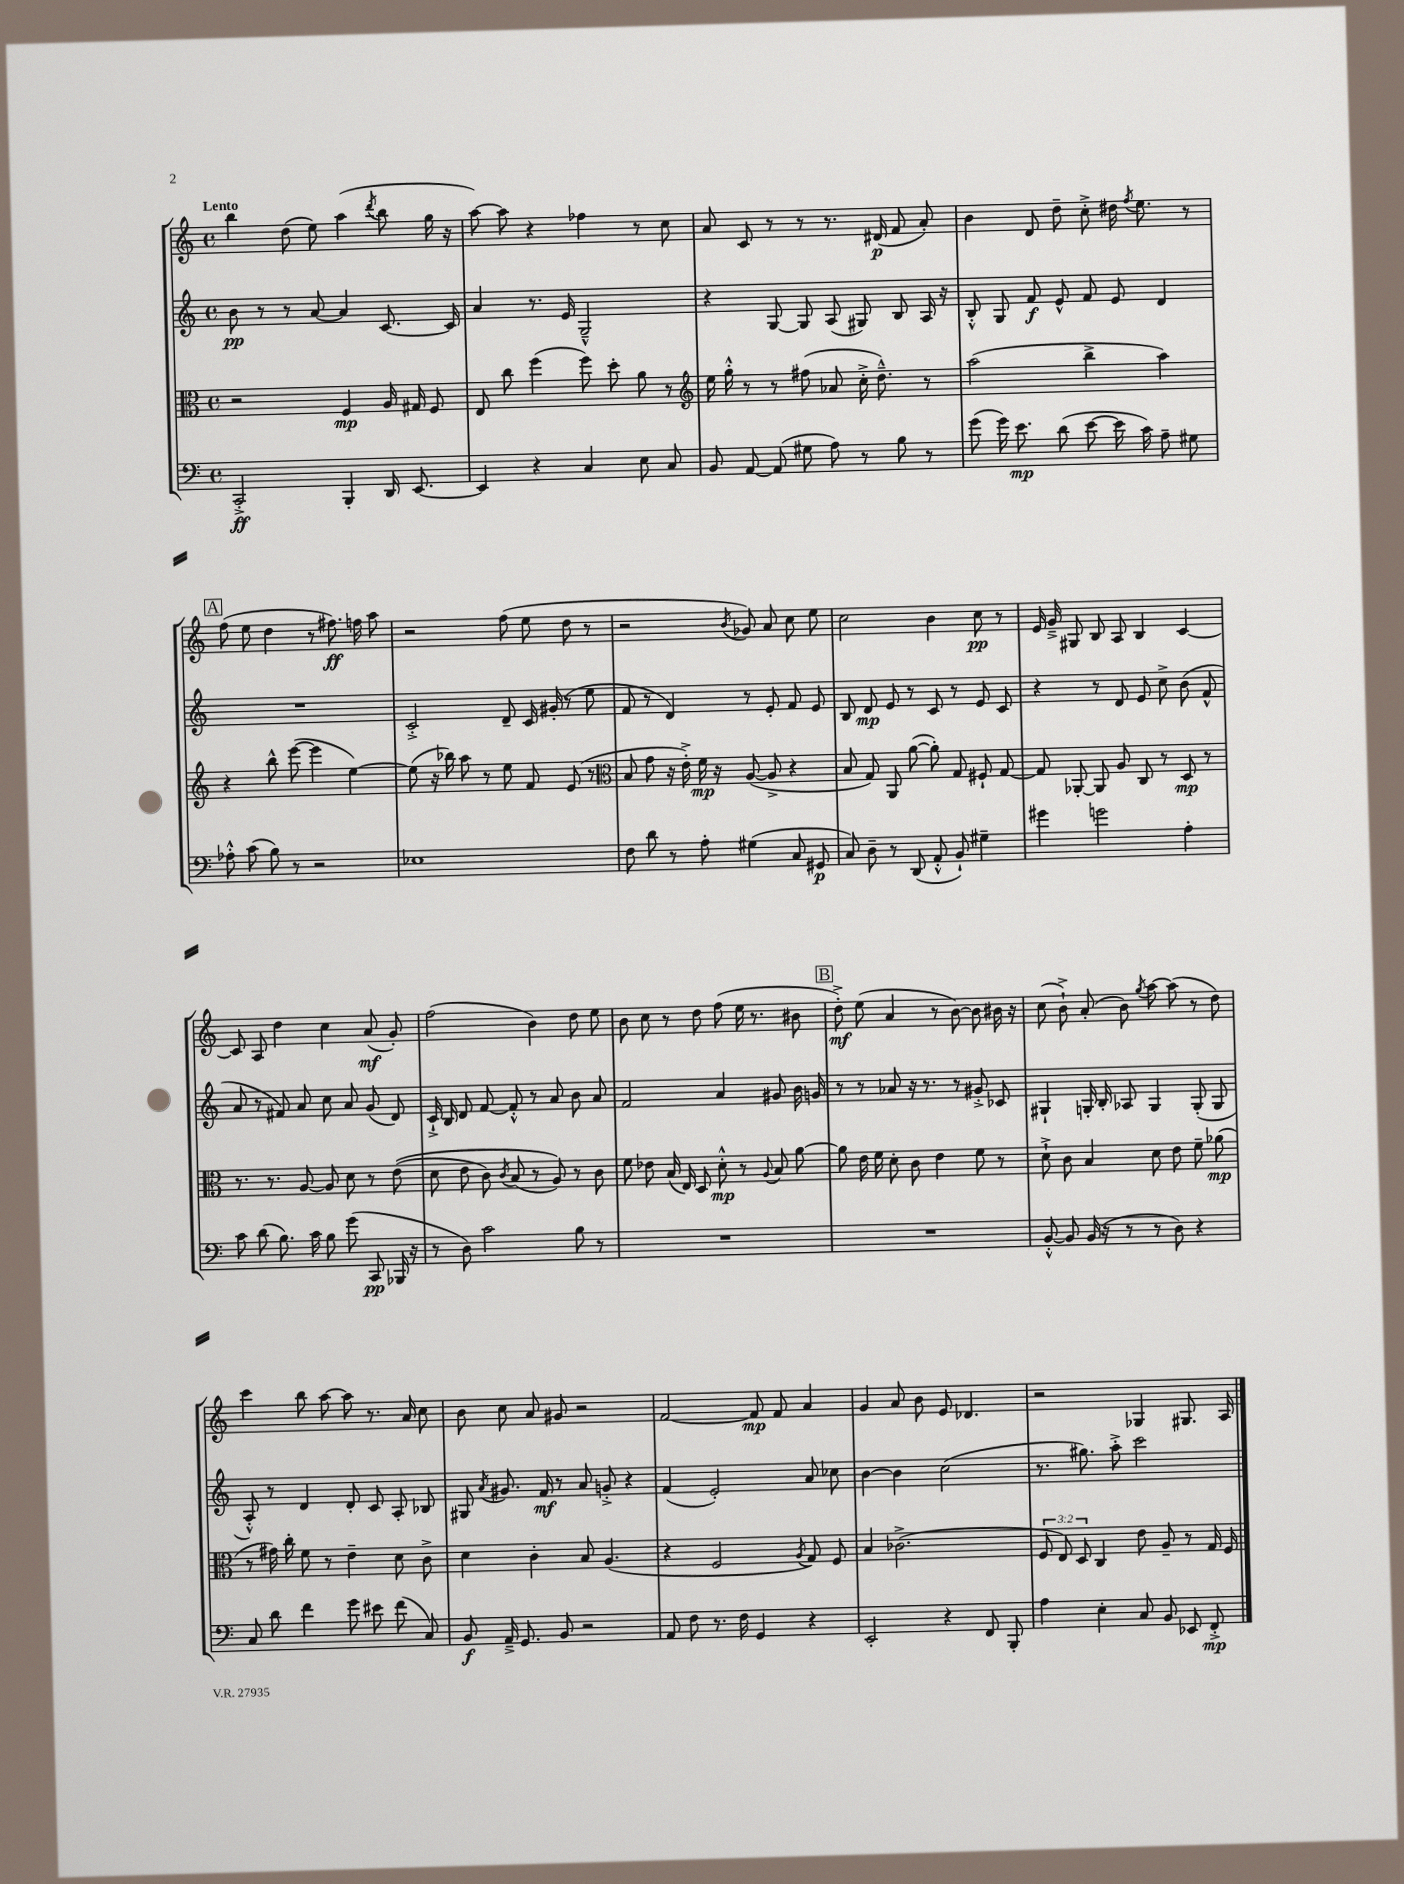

**kern	**kern	**kern	**kern
*staff4	*staff3	*staff2	*staff1
*clefF4	*clefC3	*clefG2	*clefG2
*k[]	*k[]	*k[]	*k[]
*M4/4	*M4/4	*M4/4	*M4/4
*met(c)	*met(c)	*met(c)	*met(c)
2CC'^/	2r	8b\	4bb\
.	.	8r	.
.	.	8r	(8dd\
.	.	[8a/	8ee\)
4BBB'/	4F/	4a/]	(4aa\
.	.	.	8qddd/
16DD/	16A/	[8.c/	8bb\
[8.EE/	16G#/	.	.
.	8F/	.	16gg\
.	.	16c/]	16r
=	=	=	=
4EE/]	8E/	4a/	[8aa\)
.	8cc\	.	8aa\]
4r	(4ff\	8.r	4r
.	.	16e/	.
4C/	8ff\)	2G~^^/	4ff-\
.	8dd'\	.	.
8E\	8a\	.	8r
8C/	8r	.	8cc\
=	=	=	=
*	*clefG2	*	*
8BB/	16ee\	4r	8a/
.	16gg'^^\	.	.
[8AA/	8r	.	8c/
(8AA/]	8r	[8G/	8r
8G#\	(8ff#\	8G/]	8r
8A\)	8a-/	(8A/	8.r
8r	16cc'^\	8G#/)	.
.	8.dd~^^\)	.	(16d#/
8B\	.	8B/	8f/
8r	8r	16A/	8a'/)
.	.	16r	.
=	=	=	=
(8g\	(2aa\	8B'^^/	4b\
16g\)	.	8G/	.
8.e\	.	.	.
.	.	8f/	8d/
(8d\	.	8e^^/	8dd~\
[8e\	4bb^\	8f/	8cc'^\
16e\]	.	8e/	16dd#\
.	.	.	8qff/
16c\)	.	.	8.ee\
8A~\	4aa\)	4d/	.
8G#\	.	.	8r
=	=	=	=
8A-'^^\	4r	1r	(8ff\
(8c\	.	.	8ee\
8B\)	8bb^^\	.	4dd\
8r	([8eee\	.	.
2r	4eee\]	.	8r
.	.	.	8.ff#\)
.	[4ee\)	.	.
.	.	.	16ff\
.	.	.	8aa\
=	=	=	=
1E-	(8ee\]	2c'^/	2r
.	16r	.	.
.	16bb-\)	.	.
.	8aa\	.	.
.	8r	.	.
.	8ee\	8d~/	(8ff\
.	8f/	16c/	8ee\
.	.	(16g#'/	.
.	(8e/	8r	8dd\
.	8r	8ee\	8r
=	=	=	=
*	*clefC3	*	*
8F\	8B/	8f/	2r
8d\	8g\	8r	.
8r	16r	4d/)	.
.	16e'^\)	.	.
8A'\	16f\	.	.
.	16r	.	.
.	.	.	8qb/
(4G#\	([8A/	8r	8g-/)
.	8A^/]	8e'/	8a/
8C/	4r	8f/	8cc\
8GG#/	.	8e/	8ee\
=	=	=	=
8C/)	8B/	8B/	2cc\
8D~\	8G/)	8d/	.
8r	8AA/	8e/	.
(8DD/	([8a\	8r	.
8AA'^^/	8a'\])	8c/	4b\
8BB`/)	8G/	8r	.
4G#~\	8F#`/	8e/	8cc\
.	[8G/	8c/	8r
=	=	=	=
4g#\	8G/]	4r	16e/
.	.	.	16g~^/
.	[8AA-'/	.	8G#/
2g\	8AA-/]	8r	8B/
.	8A/	8d/	8A/
.	8C/	8e/	4B/
.	8r	8cc^\	.
4A'\	8D/	(8b\	[4c/
.	8r	8f^^/	.
=	=	=	=
8c\	8.r	8a/	8c/]
(8d\	.	8r	8A/
.	8.r	.	.
8.B\)	.	8f#/)	4dd\
.	[8A/	8a/	.
16c\	.	.	.
8B\	8A/]	8cc\	4cc\
(8g\	8d\	8a/	.
8CC/	8r	(8g/	(8a/
16BBB-/	&((8e\	8d/)	8g'/)
16r	.	.	.
=	=	=	=
8r	8d\	16c`^/	(2ff\
.	.	16B/	.
8D\)	8e\	8d/	.
2c\	8c\)	[8f/	.
.	8qc/	.	.
.	(8B/	8f'^^/]	.
.	8r	8r	4b\)
.	8A/)&)	8a/	.
8B\	8r	8b\	8dd\
8r	8c\	8a/	8ee\
=	=	=	=
1r	8f\	2f/	8b\
.	8e-\	.	8cc\
.	(16B/	.	8r
.	16E/)	.	.
.	8D/	.	8dd\
.	8d'^^\	4a/	(8ff\
.	8r	.	16ee\
.	.	.	8.r
.	8qqA/	.	.
.	8B/	8g#/	.
.	[8a\	16b\	8b#\
.	.	16g/	.
=	=	=	=
1r	8a\]	8r	8dd'^\)
.	16e\	8r	(8ee\
.	16f\	.	.
.	8d'\	8a-/	4a/
.	8c\	16r	.
.	.	8.r	.
.	4e\	.	8r
.	.	8r	[8b\)
.	8f\	8g#'^/	8b\]
.	8r	8c-/	16b#\
.	.	.	16r
=	=	=	=
[8BB'^^/	8d`^\	4G#`/	(8cc\
8BB/]	8c\	.	8b`^\)
(16BB/	4B/	16G'/	(8a'/
16r	.	16B'/	.
8r	.	8A-/	8b\)
.	.	.	8qgg/
8r	8d\	4G/	[8aa\
8D\)	8e\	.	(8aa\]
4r	8f~\	(8G'/	8r
.	(8a-\	8G/	8dd\)
=	=	=	=
8C/	8r	8A'^^/)	4ccc\
8d\	16g#\)	8r	.
.	16cc'\	.	.
4f\	8f\	4d/	8bb\
.	8r	.	[8aa\
8g\	4e~\	8d'/	8aa\]
8e#\	.	8c/	8.r
(8f\	8d\	8A'/	.
.	.	.	16a/
8C/)	8c^\	8B-/	8cc\
=	=	=	=
8BB/	4d\	8G#/	8b\
.	.	8qa/	.
16AA~^/	.	8.g#/	8cc\
8.GG/	.	.	.
.	4c'\	.	8a/
.	.	16f/	.
8BB/	.	8r	8g#/
2r	8B/	8a/	2r
.	(4.A/	8g'^/	.
.	.	4r	.
=	=	=	=
8AA/	4r	(4f/	[2f/
8F\	.	.	.
8.r	2F/	2e'/)	.
16F\	.	.	.
4GG/	.	.	8f/]
.	.	.	8f/
.	8qA/	.	.
4r	8G/)	8a/	4a/
.	8F/	8cc-\	.
=	=	=	=
2EE'/	4B/	[4b\	4g/
.	(2.c-^\	4b\]	8a/
.	.	.	8b\
4r	.	(2cc\	8e/
.	.	.	4.d-/
8FF/	.	.	.
8BBB'/	.	.	.
=	=	=	=
4A\	12F/	8.r	2r
.	12E/)	.	.
.	12D/	.	.
.	.	8.gg#\)	.
4E'\	4C/	.	.
.	.	8aa'^\	.
8C/	8e\	2ccc\	4G-/
8BB/	8A~/	.	.
8EE-/	8r	.	8.G#/
8FF'^/	16G/	.	.
.	16F/	.	16A/
==	==	==	==
*-	*-	*-	*-
